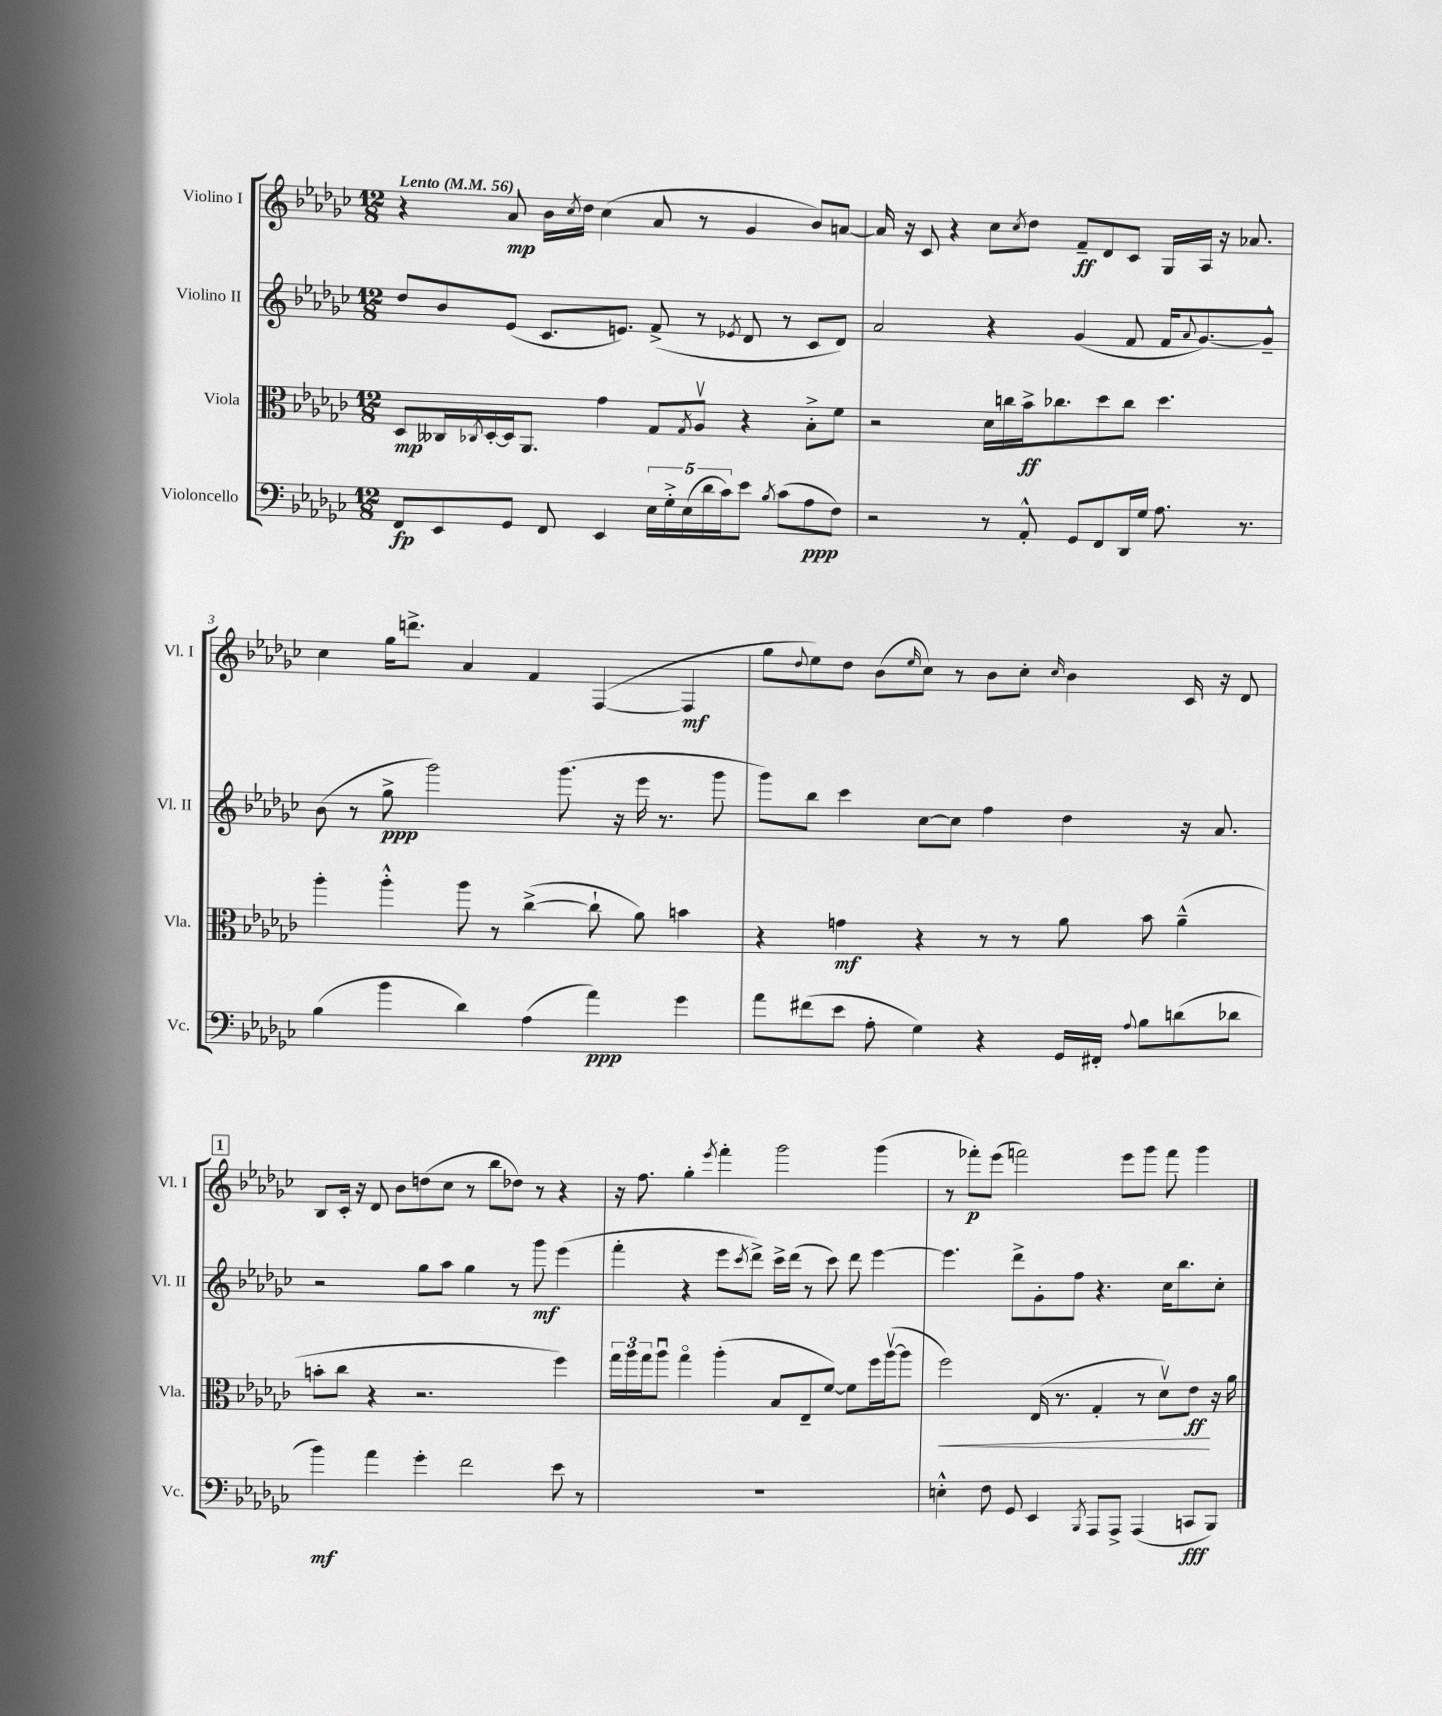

**kern	**dynam	**kern	**dynam	**kern	**dynam	**kern	**dynam
*part4	*part4	*part3	*part3	*part2	*part2	*part1	*part1
*staff4	*staff4	*staff3	*staff3	*staff2	*staff2	*staff1	*staff1
*I"Violoncello	*	*I"Viola	*	*I"Violino II	*	*I"Violino I	*
*I'Vc.	*	*I'Vla.	*	*I'Vl. II	*	*I'Vl. I	*
*clefF4	*	*clefC3	*	*clefG2	*	*clefG2	*
*k[b-e-a-d-g-c-]	*	*k[b-e-a-d-g-c-]	*	*k[b-e-a-d-g-c-]	*	*k[b-e-a-d-g-c-]	*
*M12/8	*	*M12/8	*	*M12/8	*	*M12/8	*
*MM56	*	*MM56	*	*MM56	*	*MM56	*
=1	=1	=1	=1	=1	=1	=1	=1
!	!	!	!	!	!	!LO:TX:a:B:t=Lento	!
8FF/L	fp	8D-/L	mp	8dd-/L	.	4r	.
8EE-/	.	16C--X/L	.	8b-/	.	.	.
.	.	8qC-X/	.	.	.	.	.
.	.	[16D-'/	.	.	.	.	.
8GG-/J	.	16D-/J]	.	(8e-/J	.	8a-/	mp
.	.	8.AA-/J	.	.	.	.	.
8FF/	.	.	.	8.c-/L	.	16b-\LL	.
.	.	.	.	.	.	8qcc-/	.
.	.	.	.	.	.	16dd-\JJ	.
4EE-/	.	4g-\	.	.	.	(4cc-\	.
.	.	.	.	8.en/J)	.	.	.
20E-\LL	.	8G-/L	.	(8f^/	.	8a-/	.
20G-'^\	.	.	.	.	.	.	.
(20E-\	.	.	.	.	.	.	.
.	.	8qG-/	.	.	.	.	.
.	.	8A-v/J	.	8r	.	8r	.
20d-\	.	.	.	.	.	.	.
20c-\J)	.	.	.	.	.	.	.
.	.	.	.	8qe-X/	.	.	.
8e-\J	.	4r	.	8d-/	.	4g-/	.
8qB-/	.	.	.	.	.	.	.
(8c-\L	.	.	.	8r	.	.	.
8A-\	ppp	8B-'^\L	.	8c-/L	.	8b-/L)	.
8F\J)	.	8f\J	.	8d-/J)	.	[8an/J	.
=2	=2	=2	=2	=2	=2	=2	=2
2r	.	2r	.	2a-/	.	16a/]	.
.	.	.	.	.	.	16r	.
.	.	.	.	.	.	8c-/	.
.	.	.	.	.	.	4r	.
8r	.	16d-\LL	.	4r	.	8cc-\L	.
.	.	16ccn\	.	.	.	.	.
.	.	.	.	.	.	8qcc-/	.
8AA-'^^/	.	16b-^\J	ff	.	.	8dd-\J	.
.	.	8.cc-X\	.	.	.	.	.
8GG-/L	.	.	.	(4g-/	.	8f~/L	ff
8FF/	.	8dd-\	.	.	.	8d-/	.
16DD-/L	.	8cc-\J	.	8f/	.	8c-/J	.
16G-/JJ	.	.	.	.	.	.	.
8.A-\	.	4.dd-\	.	16f/KL	.	16G-/LL	.
.	.	.	.	8qqa-/	.	.	.
.	.	.	.	[8.g-/)	.	16A-/JJ	.
.	.	.	.	.	.	16r	.
8.r	.	.	.	.	.	8.a-X/	.
.	.	.	.	8g-~^^/J]	.	.	.
!!LO:LB:g=z
=3	=3	=3	=3	=3	=3	=3	=3
(4B-\	.	4aa-'\	.	(8b-\	.	4cc-\	.
.	.	.	.	8r	.	.	.
4b-\	.	4aa-'^^\	.	8gg-^\	ppp	16gg-\KL	.
.	.	.	.	.	.	8.dddn^\J	.
.	.	.	.	2ggg-\)	.	.	.
4d-\)	.	8aa-\	.	.	.	4a-/	.
.	.	8r	.	.	.	.	.
(4A-\	.	([4cc-^\	.	.	.	4f/	.
.	.	.	.	(8.ggg-\	.	.	.
4a-\)	ppp	8cc-`\]	.	.	.	([4F/	.
.	.	.	.	16r	.	.	.
.	.	8a-\)	.	16eee-\	.	.	.
.	.	.	.	8.r	.	.	.
4g-\	.	4bn\	.	.	.	4F/]	mf
.	.	.	.	8ggg-\	.	.	.
=4	=4	=4	=4	=4	=4	=4	=4
8a-\L	.	4r	.	8ggg-\L)	.	8gg-\L	.
.	.	.	.	.	.	8qqdd-/	.
(8f#X\	.	.	.	8bb-\J	.	8ee-\)	.
8e-\J	.	4gn\	mf	4ccc-\	.	8dd-\J	.
8A-'\	.	.	.	.	.	(8b-\L	.
.	.	.	.	.	.	16qqee-/	.
4G-\)	.	4r	.	[8cc-\L	.	8cc-\J)	.
.	.	.	.	8cc-\J]	.	8r	.
4r	.	8r	.	4ff\	.	8b-\L	.
.	.	8r	.	.	.	8cc-'\J	.
.	.	.	.	.	.	16qqcc-/	.
16GG-/LL	.	8a-\	.	4dd-\	.	4b-\	.
16FF#X'/JJ	.	.	.	.	.	.	.
8qqA-/	.	.	.	.	.	.	.
8B-\L	.	8b-\	.	.	.	.	.
(8dn\	.	(4a-~^^\	.	16r	.	16c-/	.
.	.	.	.	8.a-/	.	16r	.
8d-X\J	.	.	.	.	.	8d-/	.
!!LO:LB:g=z
!!LO:REH:place=s1:t=1
=5	=5	=5	=5	=5	=5	=5	=5
4b-\)	mf	8bn'\L	.	2r	.	8B-/L	.
.	.	8cc-\J	.	.	.	16c-'/Jk	.
.	.	.	.	.	.	16r	.
4a-\	.	4r	.	.	.	8d-/	.
.	.	.	.	.	.	8b-\L	.
4g-'\	.	2.r	.	8gg-\L	.	(8ddn\	.
.	.	.	.	8aa-\J	.	8cc-\J	.
2f\	.	.	.	4gg-\	.	8r	.
.	.	.	.	.	.	8bb-\L	.
.	.	.	.	8r	.	8dd-X\J)	.
.	.	.	.	8ggg-\	mf	8r	.
8e-\	.	4ff\)	.	(4eee-\	.	4r	.
8r	.	.	.	.	.	.	.
=6	=6	=6	=6	=6	=6	=6	=6
1.r	.	24gg-\LL	.	4fff'\	.	16r	.
.	.	24aa-\	.	.	.	.	.
.	.	.	.	.	.	8.ff\	.
.	.	24gg-\J	.	.	.	.	.
.	.	8aa-u\J	.	.	.	.	.
.	.	4gg-\	.	4r	.	4gg-'\	.
.	.	.	.	.	.	8qeee-/	.
.	.	(4aa-'\	.	8eee-\L	.	4fff'\	.
.	.	.	.	8qccc-/	.	.	.
.	.	.	.	8ddd-^\J)	.	.	.
.	.	8B-/L	.	16ccc-^\LL	.	2ggg-\	.
.	.	.	.	(16ddd-\JJ	.	.	.
.	.	8E-~/	.	8r	.	.	.
.	.	[8f/J)	.	8ccc-\)	.	.	.
.	.	8f\L]	.	8ddd-\	.	.	.
.	.	16ff\L	.	[4eee-\	.	(4ggg-\	.
.	.	([16aa-v\J	.	.	.	.	.
.	.	8aa-\J]	.	.	.	.	.
=7	=7	=7	=7	=7	=7	=7	=7
!	!	!	!LO:HP:b	!	!	!	!
4En'^^\	.	2ff\)	<	4.eee-\]	.	8r	.
.	.	.	.	.	.	8fff-X'\L)	p
8F\	.	.	.	.	.	(8eee-\J	.
8GG-/	.	.	.	8ddd-^\L	.	2fffn\)	.
4EE-/	.	(16E-/	.	8g-'\	.	.	.
.	.	8.r	.	.	.	.	.
.	.	.	.	8ff\J	.	.	.
8qBBB-/	.	.	.	.	.	.	.
8AAA-/L	.	4G-'/	.	4.r	.	.	.
8AAA-^/J	.	.	.	.	.	8eee-\L	.
(4AAA-/	.	8r	.	.	.	8ggg-\J	.
.	.	8d-v\L)	.	16cc-\KL	.	8fff\	.
.	.	.	.	8.bb-\	.	.	.
8CCn/L	fff	8e-\J	ff	.	.	4ggg-\	.
8BBB-/J)	.	16r	[	8cc-'\J	.	.	.
.	.	16a-\	.	.	.	.	.
==	==	==	==	==	==	==	==
*-	*-	*-	*-	*-	*-	*-	*-
